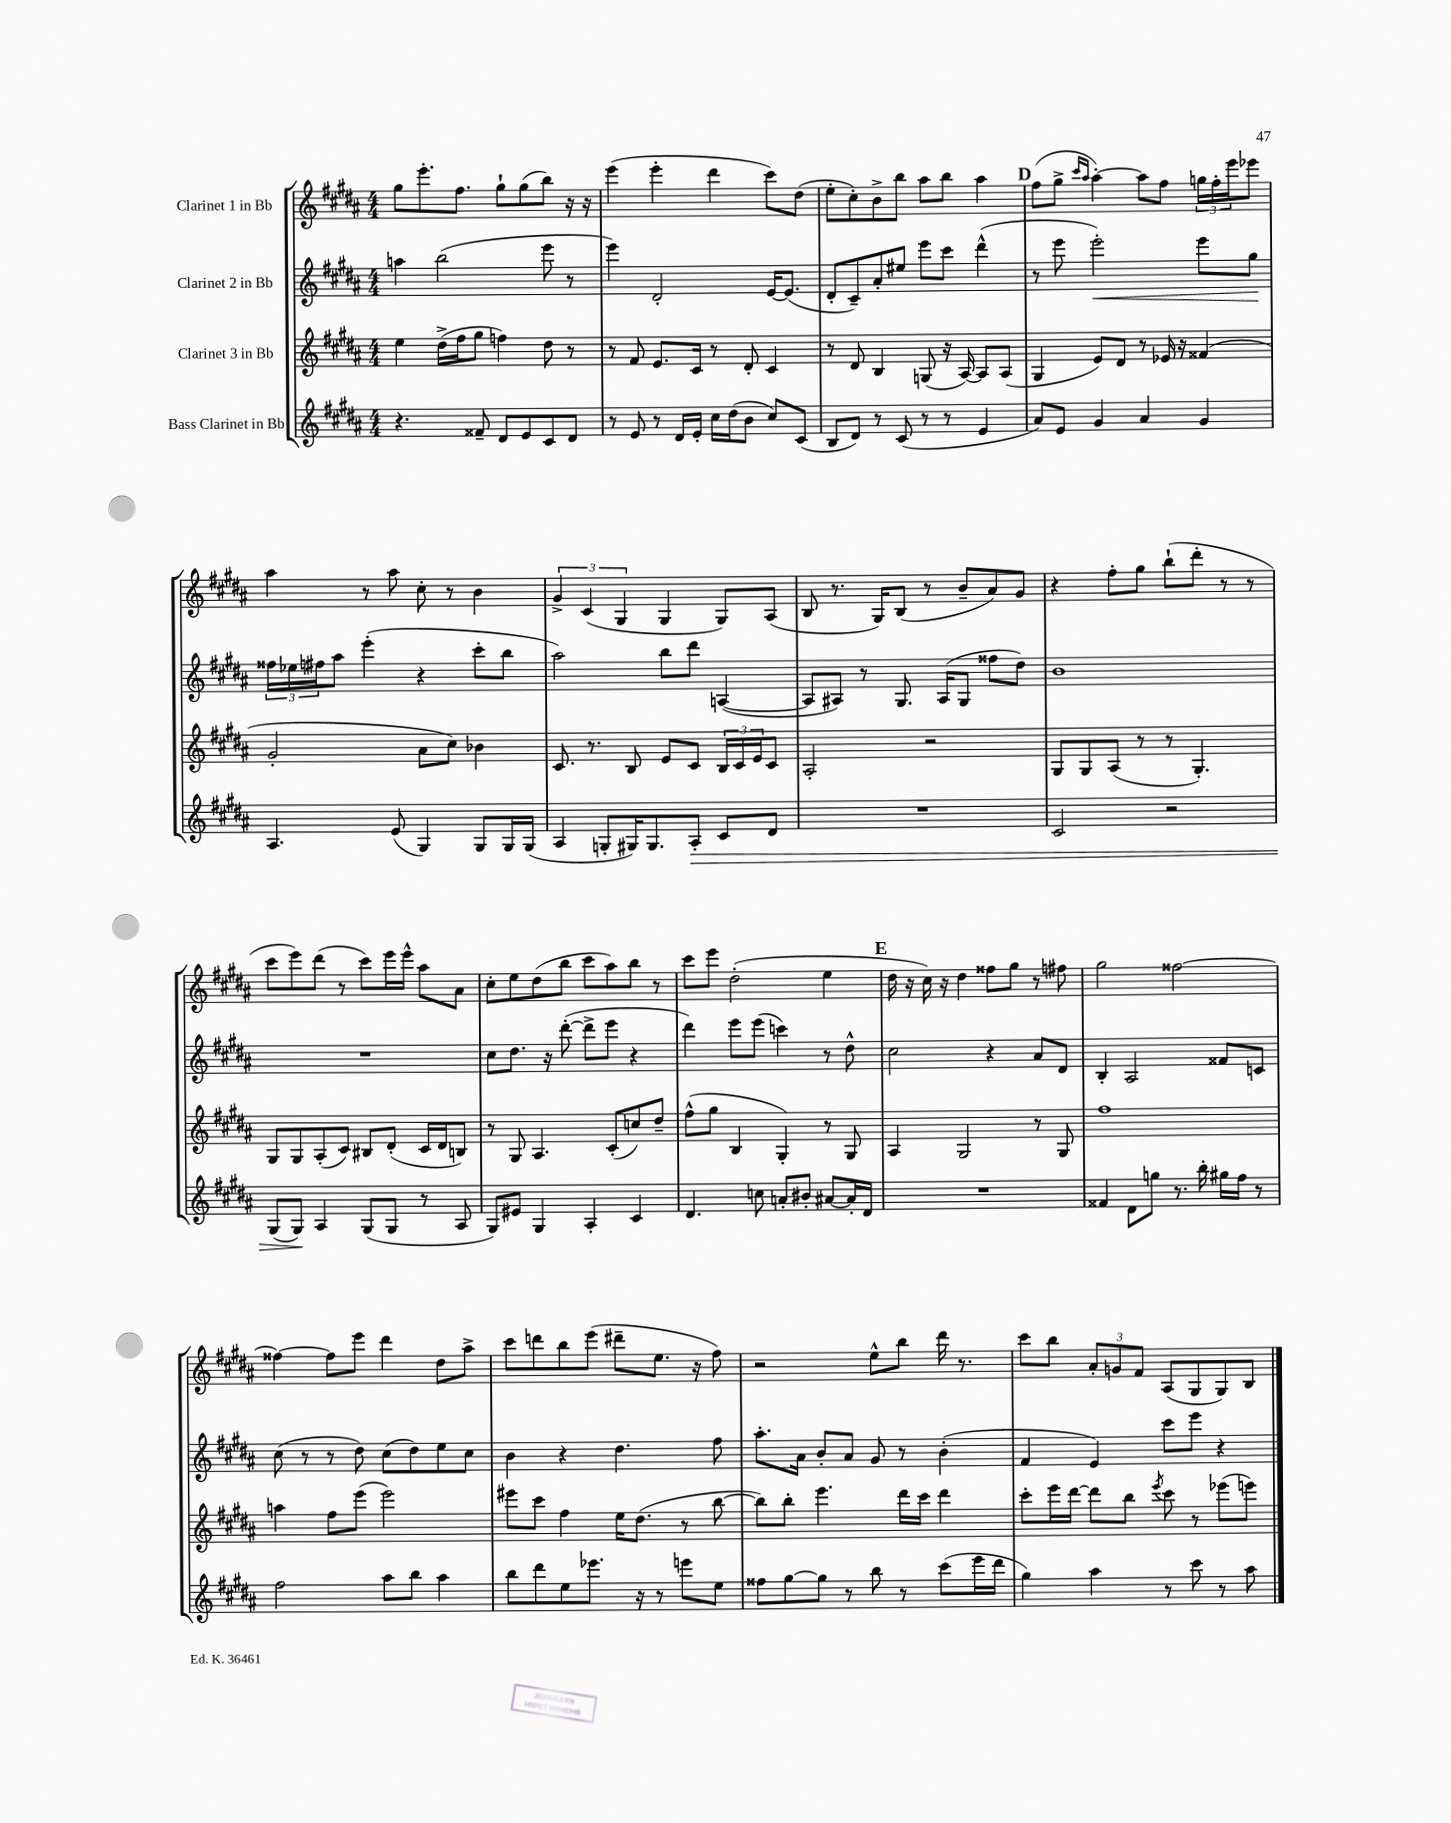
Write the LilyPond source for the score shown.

<<
\new StaffGroup <<
\new Staff = "s0" \with { instrumentName = "Clarinet 1 in Bb" } {
    \clef treble \key b \major \numericTimeSignature \time 4/4
    gis''8 e'''8.-. fis''8. gis''8-! gis''8( b''8) r16 r16 |
    e'''4( e'''4-. dis'''4 cis'''8) dis''8( |
    e''8-. cis''8-.) b'8-> b''8 ais''8 b''8 ais''4 |
    \mark \markup { \bold "D" } fis''8( gis''8-> \grace { cis'''16 ais''16 } ais''4~-.) ais''8 fis''8 \tuplet 3/2 { g''16 fis''16-. e'''16 } ees'''8 |
    ais''4 r8 ais''8 cis''8-. r8 b'4 |
    \tuplet 3/2 { gis'4-> cis'4( gis4 } gis4 gis8) ais8( |
    b8 r8. gis16) b8( r8 b'8-- ais'8) gis'8 |
    r4 fis''8-. gis''8 b''8-!( dis'''8-. r8 r8 |
    cis'''8 e'''8) dis'''8( r8 cis'''8) e'''16 e'''16-^ ais''8 ais'8 |
    cis''8-. e''8 dis''8( b''8 cis'''8 ais''8) b''8 r8 |
    cis'''8 e'''8 dis''2-.( e''4 |
    \mark \markup { \bold "E" } dis''16 r16 cis''16) r16 dis''4 fisis''8 gis''8 r8 fis''8 |
    gis''2 fisis''2~ |
    fisis''4~ fisis''8 e'''8 dis'''4 dis''8 ais''8-> |
    cis'''8 d'''8 b''8 e'''8( dis'''8-- e''8. r16 fis''8) |
    r2 e''8-^ b''8 dis'''16 r8. |
    cis'''8 b''8 \tuplet 3/2 { ais'8-. g'8 fis'8 } ais8( gis8 gis8) b8 \bar "|." |
}
\new Staff = "s1" \with { instrumentName = "Clarinet 2 in Bb" } {
    \clef treble \key b \major \numericTimeSignature \time 4/4
    a''4 b''2( e'''8 r8 |
    e'''4) dis'2-. e'16~ e'8.( |
    dis'8-. cis'8--) ais'8-. eis''8 e'''8 cis'''8 dis'''4-^( |
    \mark \markup { \bold "D" } r8 e'''8 e'''2-.\<) e'''8 gis''8\! |
    \tuplet 3/2 { fisis''16 ees''16 fis''16 } ais''8 e'''4-.( r4 cis'''8-. b''8 |
    ais''2) b''8 dis'''8 a4~( |
    a8 ais8) r8 gis8. ais16( gis8 fisis''8 dis''8) |
    b'1 |
    R1 |
    cis''8 dis''8. r16 dis'''8~-.( dis'''8-> e'''8 r4 |
    dis'''4) e'''8 e'''8( c'''4) r8 dis''8-^ |
    \mark \markup { \bold "E" } cis''2 r4 ais'8 dis'8 |
    b4-. ais2 fisis'8 c'8 |
    cis''8( r8 r8 dis''8) cis''8( dis''8) e''8 cis''8 |
    b'4 r4 dis''4. fis''8 |
    ais''8.-. ais'16 b'8-. ais'8 gis'8 r8 b'4-.( |
    fis'4 e'4) cis'''8 e'''8 r4 \bar "|." |
}
\new Staff = "s2" \with { instrumentName = "Clarinet 3 in Bb" } {
    \clef treble \key b \major \numericTimeSignature \time 4/4
    e''4 dis''16->( fis''16 gis''8 f''4) dis''8 r8 |
    r8 fis'8 e'8. cis'16 r8 dis'8-. cis'4 |
    r8 dis'8 b4 g8( r16 ais16~) ais8 ais8( |
    \mark \markup { \bold "D" } gis4 e'8) dis'8 r8 ees'16 r16 fisis'4( |
    gis'2-. ais'8 cis''8) bes'4 |
    cis'8. r8. b8 e'8 cis'8 \tuplet 3/2 { b16 cis'16 e'16 } cis'8 |
    ais2-. r2 |
    gis8 gis8 ais8( r8 r8 gis4.-.) |
    gis8 gis8 ais8-.( cis'8) bis8 dis'8-.( cis'16 dis'16 b8) |
    r8 gis8 ais4. cis'8-.( c''8) dis''8-- |
    fis''8-^( gis''8 b4 gis4-.) r8 gis8 |
    \mark \markup { \bold "E" } ais4 gis2 r8 gis8 |
    fis''1 |
    a''4 fis''8 e'''8( e'''2) |
    eis'''8 cis'''8 fis''4 e''16 dis''8.( r8 b''8~ |
    b''8) b''8-. e'''4. dis'''16 cis'''16 dis'''4 |
    cis'''8-. e'''16 dis'''16~ dis'''8 b''8 \acciaccatura { e'''8 } cis'''8 r8 ees'''8( e'''8) \bar "|." |
}
\new Staff = "s3" \with { instrumentName = "Bass Clarinet in Bb" } {
    \clef treble \key b \major \numericTimeSignature \time 4/4
    r4. fisis'8-- dis'8 e'8 cis'8 dis'8 |
    r8 e'8 r8 dis'16 e'16-. cis''16 dis''16( b'8 cis''8) cis'8( |
    b8 dis'8) r8 cis'8( r8 r8 e'4 |
    \mark \markup { \bold "D" } ais'8) e'8 gis'4 ais'4 gis'4 |
    ais4. e'8( gis4) gis8 gis16 gis16( |
    ais4 g8-. gis16) gis8. ais8-.\> cis'8 dis'8 |
    R1 |
    cis'2 r2 |
    gis8( gis8\!) ais4 gis8( gis8 r8 ais8 |
    gis8) eis'8 gis4 ais4-. cis'4 |
    dis'4. c''8 a'8-. bis'8-. ais'8~ ais'16-. dis'16 |
    \mark \markup { \bold "E" } R1 |
    fisis'4 dis'8 g''8 r8. b''16-. gis''16 fis''16 r8 |
    fis''2 ais''8 b''8 ais''4 |
    b''8 dis'''8 e''8 ees'''8. r16 r8 e'''8 e''8 |
    fisis''8 gis''8~ gis''8 r8 b''8 r8 cis'''8( e'''16 dis'''16 |
    gis''4) ais''4 r8 cis'''8 r8 ais''8 \bar "|." |
}
>>
>>
\layout { \context { \Score \remove "Bar_number_engraver" } }
